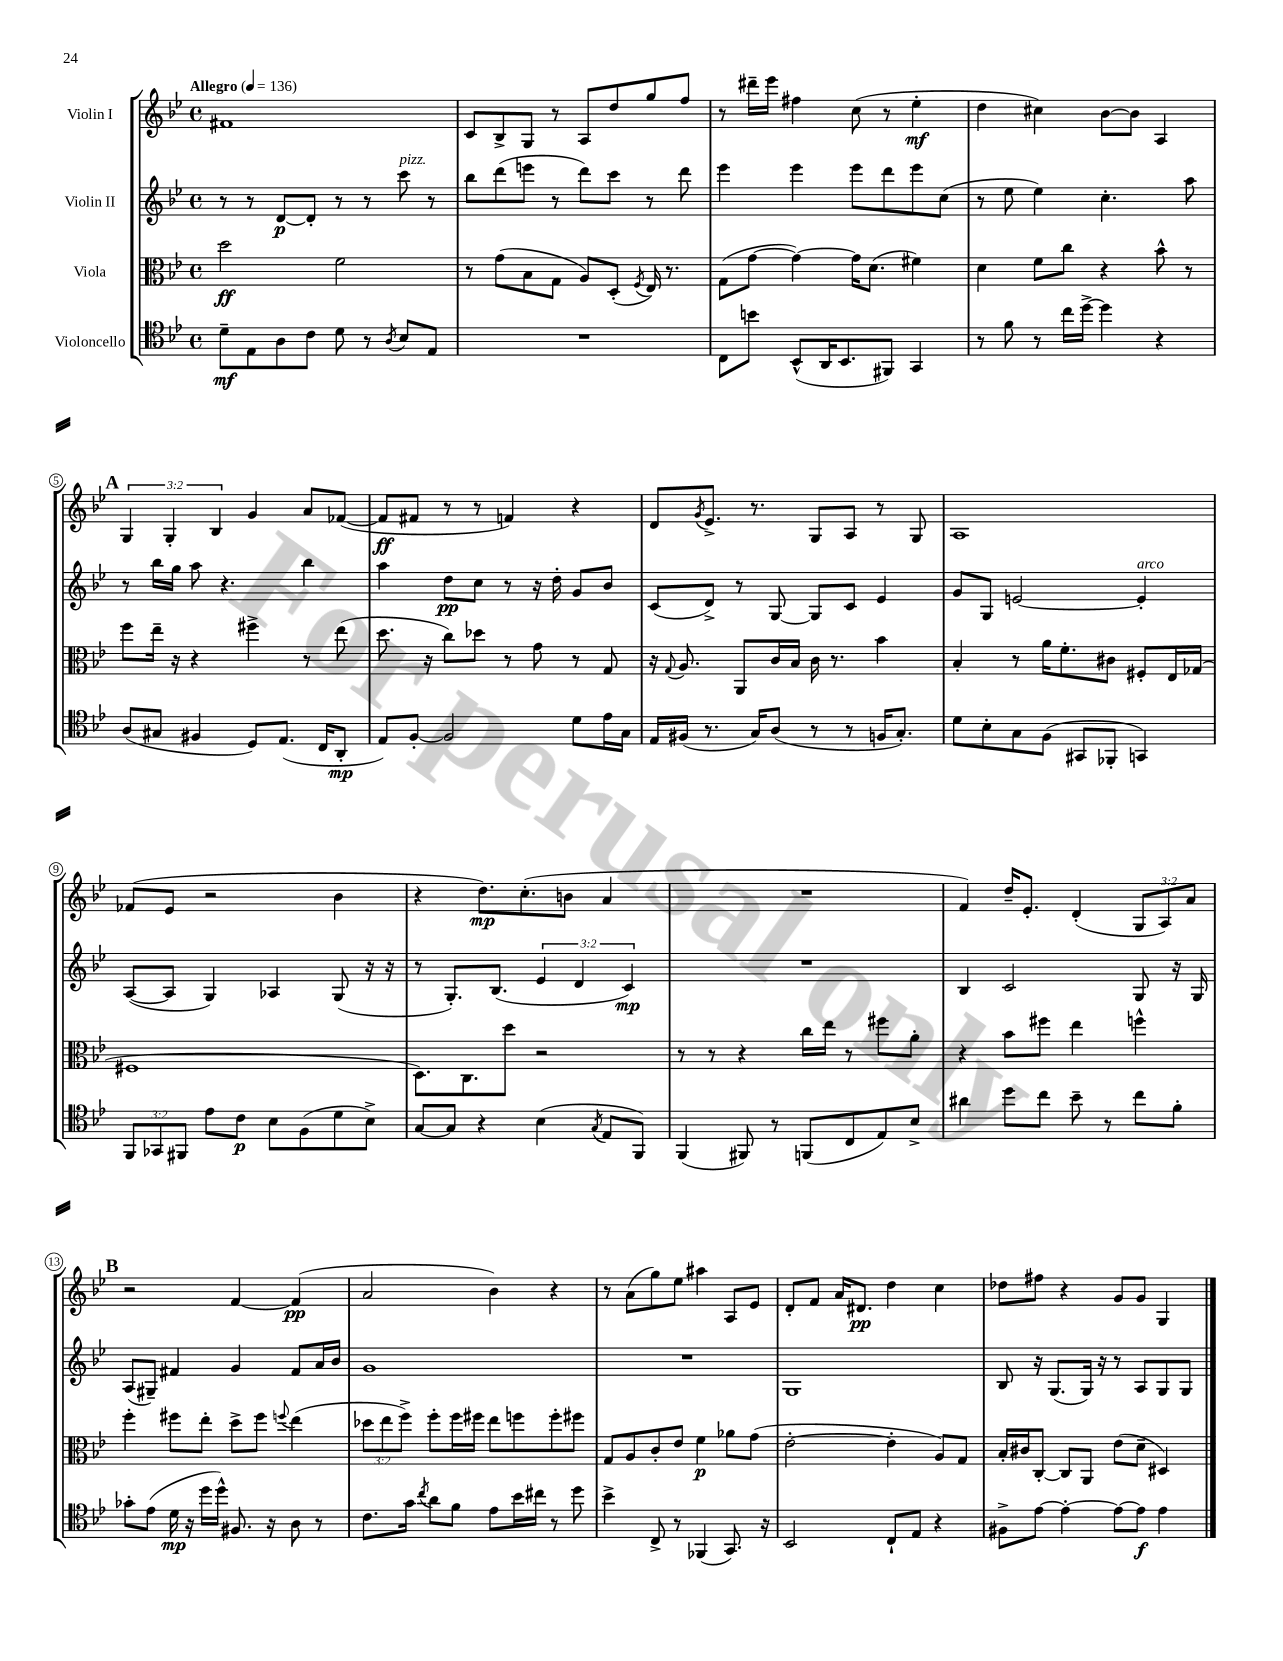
<<
\new StaffGroup <<
\new Staff = "s0" \with { instrumentName = "Violin I" } {
    \clef treble \key bes \major \defaultTimeSignature \time 4/4 \override Staff.TupletNumber.text = #tuplet-number::calc-fraction-text \tempo "Allegro" 4 = 136
    fis'1 |
    c'8 bes8-> g8 r8 a8 d''8 g''8 f''8 |
    r8 dis'''16-- ees'''16 fis''4 c''8( r8 ees''4-.\mf |
    d''4 cis''4) bes'8~ bes'8 a4 |
    \mark \markup { \bold "A" } \tuplet 3/2 { g4 g4-. bes4 } g'4 a'8 fes'8~( |
    fes'8\ff fis'8 r8 r8 f'4) r4 |
    d'8 \acciaccatura { g'8 } ees'8.-> r8. g8 a8 r8 g8 |
    a1 |
    fes'8( ees'8 r2 bes'4 |
    r4 d''8.\mp) c''8.-.( b'8 a'4 |
    R1 |
    f'4) d''16-- ees'8.-. d'4-.( \tuplet 3/2 { g8 a8) a'8 } |
    \mark \markup { \bold "B" } r2 f'4~ f'4\pp( |
    a'2 bes'4) r4 |
    r8 a'8( g''8) ees''8 ais''4 a8 ees'8 |
    d'8-. f'8 a'16 dis'8.\pp d''4 c''4 |
    des''8 fis''8 r4 g'8 g'8 g4 \bar "|." |
}
\new Staff = "s1" \with { instrumentName = "Violin II" } {
    \clef treble \key bes \major \defaultTimeSignature \time 4/4 \override Staff.TupletNumber.text = #tuplet-number::calc-fraction-text
    r8 r8 d'8~\p d'8-. r8 r8 c'''8^\markup { \italic "pizz." } r8 |
    bes''8 d'''8( e'''8 r8 d'''8) c'''8 r8 d'''8 |
    ees'''4 ees'''4 ees'''8 d'''8 ees'''8 c''8( |
    r8 ees''8 ees''4) c''4.-. a''8 |
    \mark \markup { \bold "A" } r8 bes''16 g''16 a''8 r4. bes''4 |
    a''4 d''8\pp c''8 r8 r16 d''16-. g'8 bes'8 |
    c'8( d'8->) r8 g8~ g8 c'8 ees'4 |
    g'8 g8 e'2~ e'4-.^\markup { \italic "arco" } |
    a8~( a8 g4) aes4 g8( r16 r16 |
    r8 g8.-.) bes8.( \tuplet 3/2 { ees'4 d'4 c'4\mp) } |
    R1 |
    bes4 c'2 g8 r16 g16 |
    \mark \markup { \bold "B" } a8( gis8--) fis'4 g'4 fis'8 a'16 bes'16 |
    g'1 |
    R1 |
    g1 |
    bes8 r16 g8.( g16) r16 r8 a8 g8 g8 \bar "|." |
}
\new Staff = "s2" \with { instrumentName = "Viola" } {
    \clef alto \key bes \major \defaultTimeSignature \time 4/4 \override Staff.TupletNumber.text = #tuplet-number::calc-fraction-text
    d''2\ff f'2 |
    r8 g'8( bes8 g8 a8) d8-.( \acciaccatura { f8 } ees16) r8. |
    g8( g'8~ g'4~) g'16 d'8.( fis'4) |
    d'4 f'8 c''8 r4 bes'8-^ r8 |
    \mark \markup { \bold "A" } f''8 ees''16-- r16 r4 fis''4-> r8 ees''8( |
    d''8. r16 c''8) des''8 r8 g'8 r8 g8 |
    r16 \appoggiatura { g8 } a8. a,8 c'16 bes16 c'16 r8. bes'4 |
    bes4-. r8 a'16 f'8.-. cis'8 fis8-. ees16 ges16( |
    fis1 |
    d8.) c8. d''8 r2 |
    r8 r8 r4 c''16 ees''16 r8 fis''8 a'8-. |
    r4 bes'8 fis''8 ees''4 f''4-^ |
    \mark \markup { \bold "B" } f''4-. fis''8 ees''8-. d''8-> fis''8 \appoggiatura { f''8 } ees''4( |
    \tuplet 3/2 { des''8 ees''8 f''8->) } f''8-. f''16 fis''16 ees''8 f''8 f''8-. fis''8 |
    g8 a8 c'8-. ees'8 f'4\p aes'8 g'8( |
    ees'2~-. ees'4-. a8) g8 |
    bes16-. cis'16 c8~-. c8 a,8 ees'8( d'8-- dis4) \bar "|." |
}
\new Staff = "s3" \with { instrumentName = "Violoncello" } {
    \clef tenor \key bes \major \defaultTimeSignature \time 4/4 \override Staff.TupletNumber.text = #tuplet-number::calc-fraction-text
    d'8--\mf ees8 a8 c'8 d'8 r8 \acciaccatura { a8 } bes8 ees8 |
    R1 |
    c8 b'8 bes,8-^( a,16 bes,8. fis,8) g,4 |
    r8 f'8 r8 c''16 d''16~-> d''4 r4 |
    \mark \markup { \bold "A" } a8( gis8 fis4 d8) ees8.( c16 a,8-.\mp |
    ees8) f8~-. f2 d'8 ees'16 g16 |
    ees16 fis16( r8. g16) a8( r8 r8 f16 g8.-.) |
    d'8 bes8-. g8 f8( gis,8 fes,8-. g,4) |
    \tuplet 3/2 { f,8 ges,8 fis,8 } ees'8 c'8\p bes8 f8( d'8 bes8->) |
    g8~ g8 r4 bes4( \acciaccatura { g8 } ees8 f,8) |
    f,4( fis,8) r8 f,8( c8 ees8) bes8-> |
    ais'4 d''8 c''8 bes'8-- r8 c''8 f'8-. |
    \mark \markup { \bold "B" } ges'8-. ees'8( d'16\mp r16 d''16 d''16-^) fis8. r16 a8 r8 |
    c'8. g'16 \acciaccatura { c''8 } a'8 f'8 ees'8 bes'16 cis''16 r8 d''8 |
    bes'4-> c8-> r8 fes,4( g,8.) r16 |
    bes,2 c8-! ees8 r4 |
    fis8-> ees'8~ ees'4~-. ees'8~ ees'8\f ees'4 \bar "|." |
}
>>
>>
\layout { \context { \Score \override BarNumber.stencil = #(make-stencil-circler 0.1 0.3 ly:text-interface::print) } }
